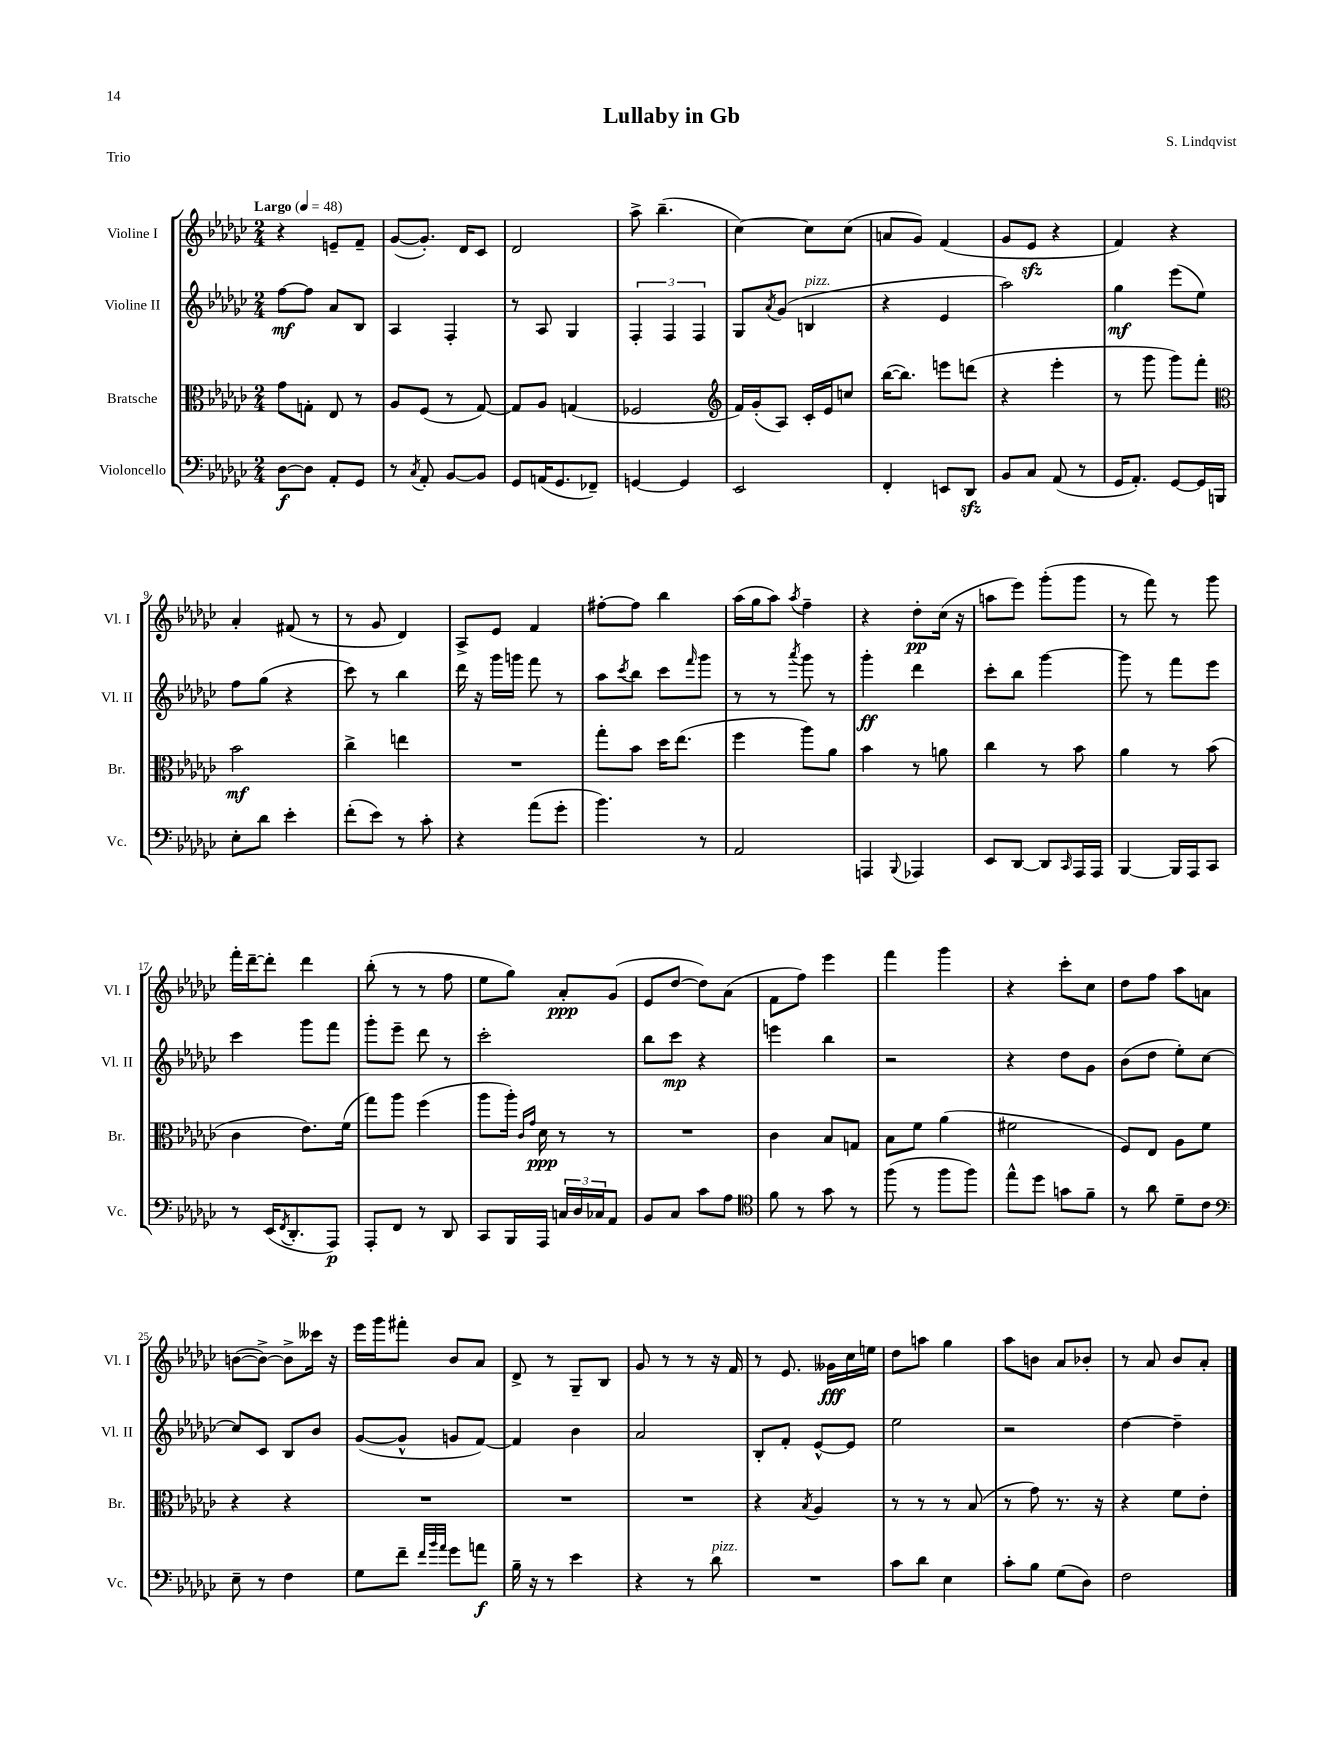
\header { title = "Lullaby in Gb" composer = "S. Lindqvist" piece = "Trio" }
<<
\new StaffGroup <<
\new Staff = "s0" \with { instrumentName = "Violine I" shortInstrumentName = "Vl. I" } {
    \clef treble \key ges \major \numericTimeSignature \time 2/4 \tempo "Largo" 4 = 48
    r4 e'8-- f'8-- |
    ges'8~( ges'8.-.) des'16 ces'8 |
    des'2 |
    aes''8-> bes''4.--( |
    ces''4~) ces''8 ces''8( |
    a'8 ges'8) f'4( |
    ges'8 ees'8\sfz r4 |
    f'4) r4 |
    aes'4-. fis'8( r8 |
    r8 ges'8 des'4) |
    aes8-> ees'8 f'4 |
    fis''8~-. fis''8 bes''4 |
    aes''16( ges''16 aes''8) \acciaccatura { aes''8 } f''4-- |
    r4 des''8-.\pp ces''16( r16 |
    a''8 ees'''8) ges'''8-.( ges'''8 |
    r8 f'''8) r8 ges'''8 |
    f'''16-. des'''16~-- des'''8-. des'''4 |
    bes''8-.( r8 r8 f''8 |
    ees''8 ges''8) aes'8-.\ppp ges'8( |
    ees'8 des''8~ des''8) aes'8( |
    f'8 f''8) ees'''4 |
    f'''4 ges'''4 |
    r4 ces'''8-. ces''8 |
    des''8 f''8 aes''8 a'8 |
    b'8~( b'8~->) b'8-> ceses'''16 r16 |
    ees'''16 ges'''16 fis'''8-. bes'8 aes'8 |
    des'8-> r8 ges8-- bes8 |
    ges'8 r8 r8 r16 f'16 |
    r8 ees'8. geses'16\fff ces''16 e''16 |
    des''8 a''8 ges''4 |
    aes''8 b'8 aes'8 bes'8-. |
    r8 aes'8 bes'8 aes'8-. \bar "|." |
}
\new Staff = "s1" \with { instrumentName = "Violine II" shortInstrumentName = "Vl. II" } {
    \clef treble \key ges \major \numericTimeSignature \time 2/4
    f''8~\mf f''8 aes'8 bes8 |
    aes4 f4-. |
    r8 aes8 ges4 |
    \tuplet 3/2 { f4-. f4 f4 } |
    ges8 \acciaccatura { aes'8 } ges'8( b4^\markup { \italic "pizz." } |
    r4 ees'4 |
    aes''2) |
    ges''4\mf ees'''8( ees''8) |
    f''8 ges''8( r4 |
    ces'''8) r8 bes''4 |
    des'''16 r16 ges'''16 g'''16 f'''8 r8 |
    aes''8 \acciaccatura { ces'''8 } bes''8 ces'''8 \grace { f'''16 } ges'''8 |
    r8 r8 \acciaccatura { aes'''8 } ges'''8 r8 |
    ges'''4-.\ff des'''4 |
    ces'''8-. bes''8 ges'''4~ |
    ges'''8 r8 f'''8 ees'''8 |
    ces'''4 ges'''8 f'''8 |
    ges'''8-. ees'''8-- des'''8 r8 |
    ces'''2-. |
    bes''8 ces'''8\mp r4 |
    e'''4 bes''4 |
    r2 |
    r4 des''8 ges'8 |
    bes'8( des''8 ees''8-.) ces''8~ |
    ces''8 ces'8 bes8 bes'8 |
    ges'8~( ges'8-^ g'8 f'8~) |
    f'4 bes'4 |
    aes'2 |
    bes8-. f'8-. ees'8~-^ ees'8 |
    ees''2 |
    r2 |
    des''4~ des''4-- \bar "|." |
}
\new Staff = "s2" \with { instrumentName = "Bratsche" shortInstrumentName = "Br." } {
    \clef alto \key ges \major \numericTimeSignature \time 2/4
    ges'8 g8-. ees8 r8 |
    aes8 f8( r8 ges8~) |
    ges8 aes8 g4( |
    fes2 |
    \clef treble f'16) ges'16-.( aes8) ces'16-. ees'16 c''8 |
    bes''16~( bes''8.) e'''8 d'''8( |
    r4 ees'''4-. |
    r8 ges'''8 ges'''8) f'''8-. |
    \clef alto bes'2\mf |
    ces''4-> e''4 |
    R2 |
    ges''8-. bes'8 des''16 ees''8.( |
    f''4 aes''8) aes'8 |
    bes'4 r8 a'8 |
    ces''4 r8 bes'8 |
    aes'4 r8 bes'8( |
    ces'4 ees'8.) f'16( |
    ges''8) aes''8 f''4( |
    aes''8 aes''16-.) \grace { ces'16 ges'16 } des'16\ppp r8 r8 |
    R2 |
    ces'4 bes8 g8 |
    bes8 f'8 aes'4( |
    fis'2 |
    f8) ees8 aes8 f'8 |
    r4 r4 |
    R2 |
    R2 |
    R2 |
    r4 \acciaccatura { bes8 } aes4 |
    r8 r8 r8 bes8( |
    r8 ges'8) r8. r16 |
    r4 f'8 ees'8-. \bar "|." |
}
\new Staff = "s3" \with { instrumentName = "Violoncello" shortInstrumentName = "Vc." } {
    \clef bass \key ges \major \numericTimeSignature \time 2/4
    des8~\f des8 aes,8-. ges,8 |
    r8 \acciaccatura { ces8 } aes,8-. bes,8~ bes,8 |
    ges,8 a,16( ges,8. fes,8--) |
    g,4~ g,4 |
    ees,2 |
    f,4-. e,8 des,8\sfz |
    bes,8 ces8 aes,8( r8 |
    ges,16 aes,8.-.) ges,8~ ges,16 b,,16 |
    ees8-. des'8 ees'4-. |
    f'8-.( ees'8) r8 ces'8-. |
    r4 aes'8( ges'8-. |
    bes'4.) r8 |
    aes,2 |
    a,,4 \appoggiatura { bes,,8 } aes,,4 |
    ees,8 des,8~ des,8 \grace { ces,16 } aes,,16 aes,,16 |
    bes,,4~ bes,,16 aes,,16 ces,8 |
    r8 ees,16( \acciaccatura { f,8 } des,8.-. aes,,8\p) |
    aes,,8-. f,8 r8 des,8 |
    ces,8 bes,,16 aes,,16 \tuplet 3/2 { c16 des16 ces16 } aes,8 |
    bes,8 ces8 ces'8 aes8 |
    \clef tenor f'8 r8 ges'8 r8 |
    f''8( r8 f''8 f''8) |
    ees''8-^ des''8 g'8 f'8-- |
    r8 aes'8 des'8-- ces'8 |
    \clef bass ees8-- r8 f4 |
    ges8 f'8-- \grace { f'32 bes'32 aes'32 } ges'8 a'8\f |
    bes16-- r16 r8 ees'4 |
    r4 r8 des'8^\markup { \italic "pizz." } |
    R2 |
    ces'8 des'8 ees4 |
    ces'8-. bes8 ges8( des8) |
    f2 \bar "|." |
}
>>
>>
